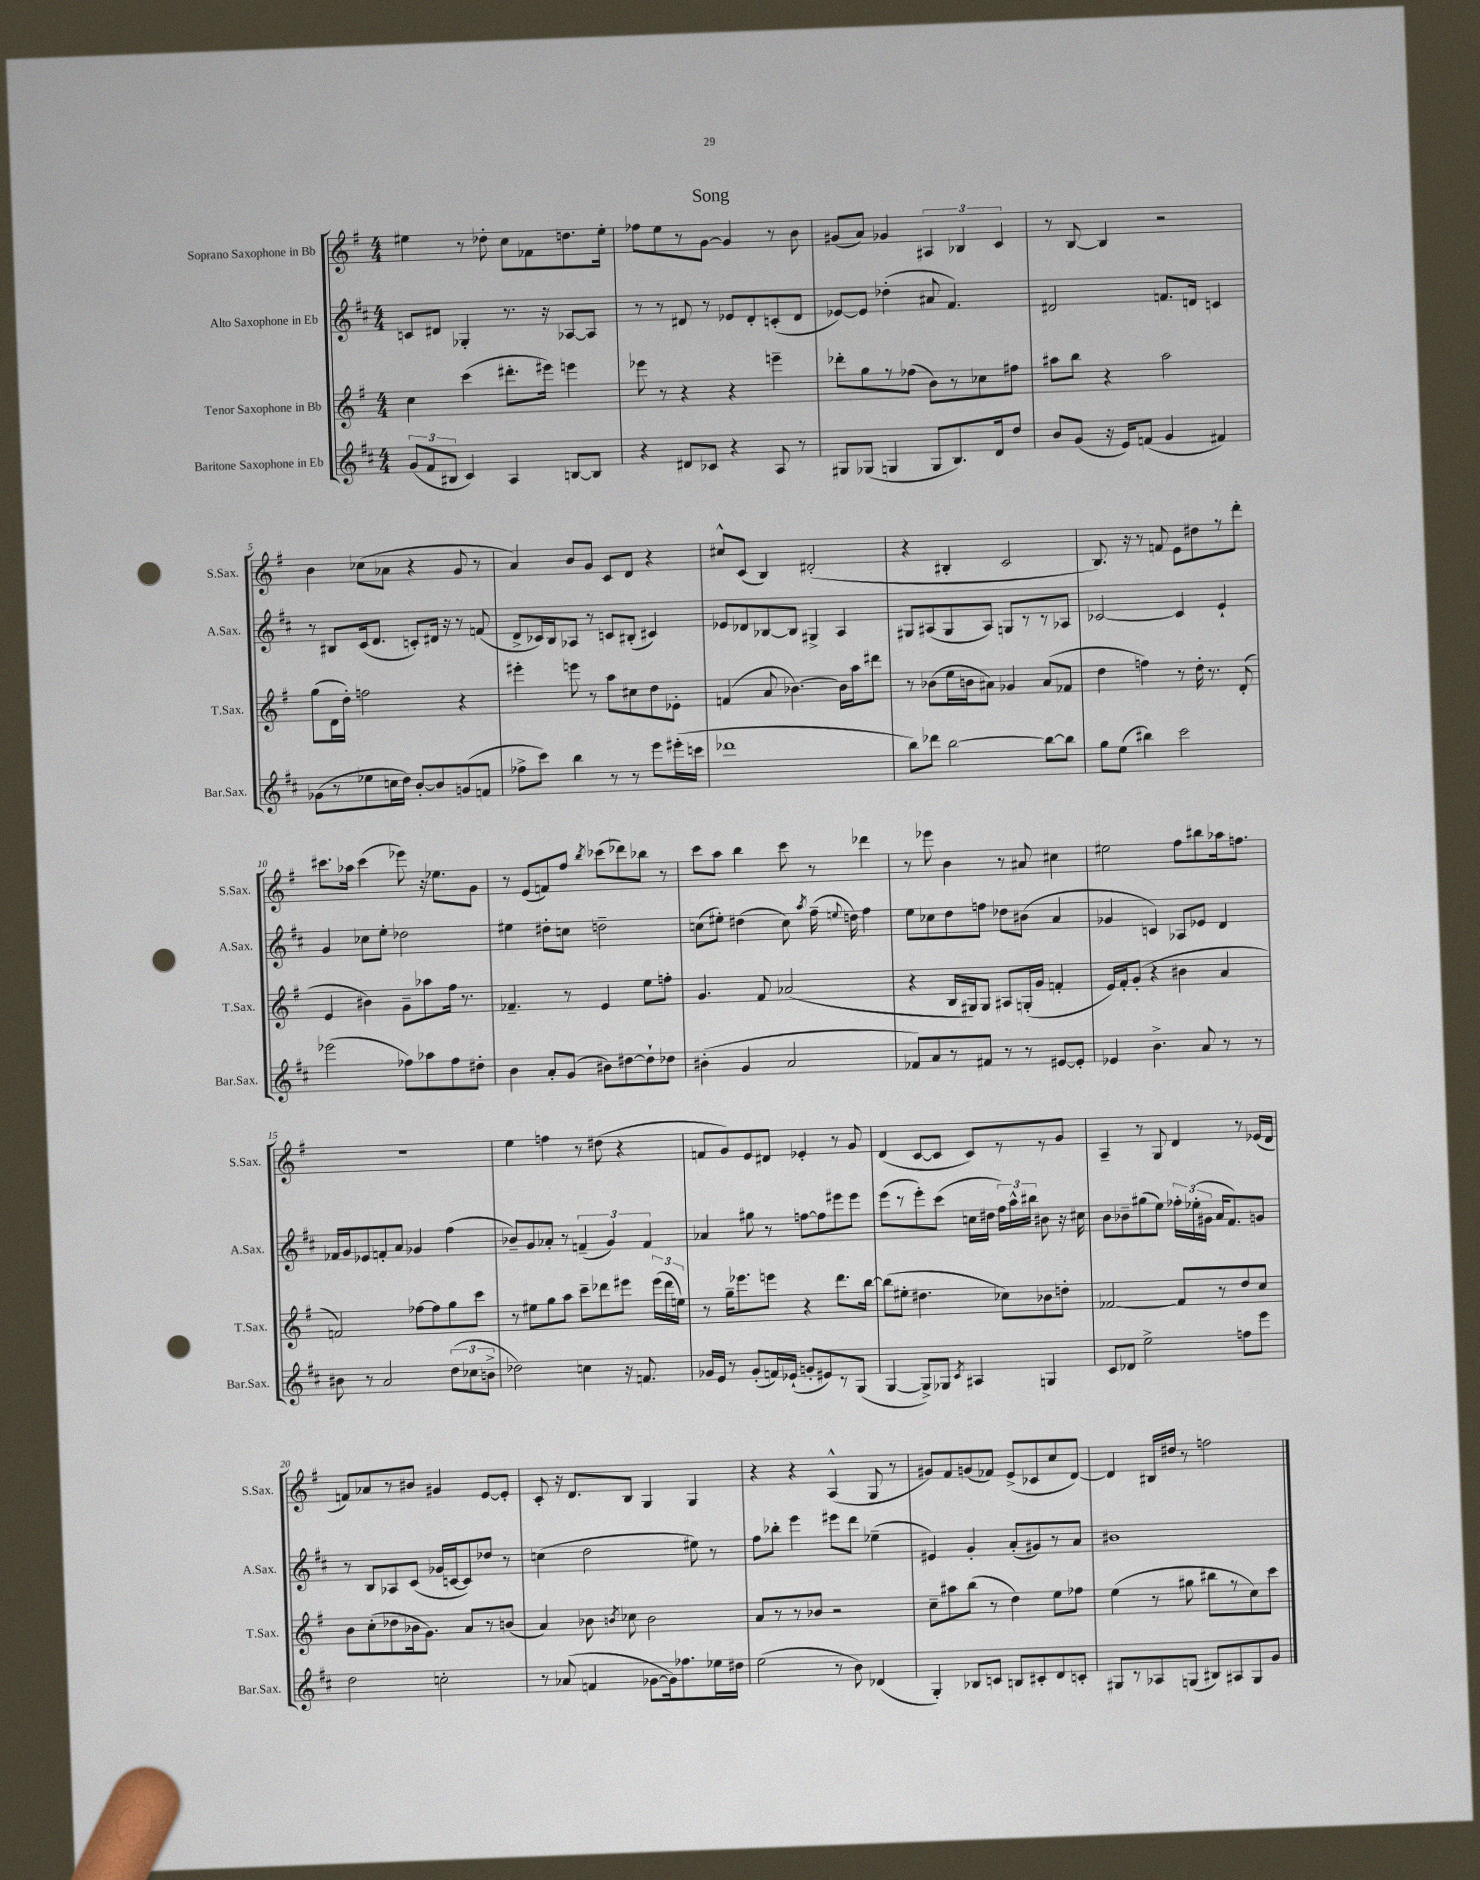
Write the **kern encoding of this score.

**kern	**kern	**kern	**kern
*staff4	*staff3	*staff2	*staff1
*clefG2	*clefG2	*clefG2	*clefG2
*k[f#c#]	*k[f#]	*k[f#c#]	*k[f#]
*M4/4	*M4/4	*M4/4	*M4/4
(12g	4cc	8c	4ee#
12f#	.	.	.
.	.	8d#	.
12B#	.	.	.
4c#)	(4ccc	4G-'	8r
.	.	.	8dd-'
4A	8.ddd#'	8.r	8cc
.	.	.	8f-
.	16eee#)	16r	.
[8B	4eee	[8A-	8.dd
8B]	.	8A-]	.
.	.	.	16ee#'
=	=	=	=
4r	8eee-	8r	8ff-
.	8r	8r	8ee
8d#	4r	8d#	8r
8c-	.	8r	[8g
4r	4r	8e-	4g]
.	.	8d#'	.
8A	4eee~	(8c'	8r
8r	.	8d#	8b
=	=	=	=
8G#	8ddd-'	[8e-)	(8g#
(8G-	8gg	8e-]	8a)
4G	8r	(4dd-'	4g-
.	(8ff-	.	.
8G	8b)	8a#	6A#
8.B)	8r	4.f#)	.
.	.	.	6B-
.	8cc-	.	.
16d	.	.	.
.	.	.	6c
8dd	8ff#	.	.
=	=	=	=
8b	8aa#	2d#	8r
(8g	8bb	.	[8B
16r	4r	.	4B]
16e)	.	.	.
(8f	.	.	.
4g	2aa#	8.f	2r
.	.	16d	.
4f#)	.	4c	.
=	=	=	=
(8g-	(8gg	8r	4b
8r	16d	8B#	.
.	16dd')	.	.
8ee-	2ff	(16c#	(8cc-
.	.	8.d	.
16cc	.	.	8a-
16dd)	.	.	.
[8b'	.	8c')	4r
8b]	.	16d#	.
.	.	16r	.
(8g	4r	8r	8g
8f	.	(8f	8r
=	=	=	=
8ff-^	4eee#'	8d^	4a)
8ccc#)	.	16c-)	.
.	.	16B	.
4bb	8eee	8A-	8b
.	8r	8r	8g
8r	8aa	8c	8c
8r	8cc#	(8B#'	8d
8eee	8dd	4c#)	4r
(16eee#'	8e-'	.	.
16ccc	.	.	.
=	=	=	=
1ddd-	(4f	8e-	8cc#^^
.	.	8d-	(8c
.	8a	[8B-	4B)
.	[4.b-)	8B-]	.
.	.	4G#^	(2d#'
.	16b-]	4A	.
.	16aa	.	.
.	8ddd#	.	.
=	=	=	=
8bb)	8r	8G#	4r
8ddd-	(8b-	(8A#	.
[2bb	16ee	8G#	4B#'
.	16b	.	.
.	8a#)	8A#)	.
.	4g-	8G	2c
.	.	8r	.
8bb_	(8a#	8r	.
8bb]	8f-	8A-	.
=	=	=	=
8gg	4dd	[2c-	8.B)
(8ee	.	.	.
.	.	.	16r
4bb#)	4ff)	.	8r
.	.	.	8f
2ccc#	8r	4c-]	8e
.	16dd'	.	8dd#
.	8.r	.	.
.	.	4e`	8r
.	(8d'	.	8ddd'
=	=	=	=
(2eee-	4e	4g	8.ccc#
.	.	.	16aa-
.	4b#)	8cc-	(4ccc#
.	.	8ee'	.
8ff-)	8g~	2dd-	8eee-)
8aa-	8aa-	.	16r
.	.	.	8.ee-
8ff-	16ff#	.	.
.	8.r	.	.
8dd#'	.	.	8g
=	=	=	=
4b	4.f-~	4ee#	8r
.	.	.	(8e
8a'	.	8dd#'	8f)
(8g	8r	8cc	8ff#
.	.	.	8qbb
8b#)	4e	2dd~	(8ccc-
[8dd#	.	.	8ddd-)
8dd#`]	8ee	.	8bb-
8dd-	8ff'	.	8r
=	=	=	=
(4b#'	4.g	(8cc	8ccc
.	.	8ee#')	8aa
4g	.	(4dd#	4bb
.	8f#	.	.
2a	(2a-	8cc)	8ccc
.	.	8qaa	.
.	.	(16ff#~	8r
.	.	8qqee	.
.	.	16dd)	.
.	.	4ff#	4ddd-
=	=	=	=
8f-)	4r	8ee	8r
8a	.	8cc-	8eee-
8r	16B	8dd	4b
.	16G#)	.	.
8f#	8G#	8ff	.
8r	8A#	8dd-	8r
8r	(16G'	(8b#	8a#
.	16g	.	.
[8e#	4f'	4a	4cc#
8e#']	.	.	.
=	=	=	=
4e-	16e)	4g-	2ee#
.	16f#'	.	.
.	(8g'	.	.
4.b^	4r	4c)	.
.	4b#	8A-	8ff#
8a	.	8e-	8bb#
8r	4a	4d	16aa-
.	.	.	8.ff
8r	.	.	.
=	=	=	=
8b#	2f)	16f-	1r
.	.	16g	.
8r	.	8e-	.
2a	.	8f'	.
.	.	8a	.
.	[8ff-	4g-	.
.	8ff-]	.	.
(12dd	8gg	(4ff#	.
12cc-	.	.	.
.	8ccc	.	.
12b^	.	.	.
=	=	=	=
2dd-)	8r	8b-~)	4ee
.	8ee#	8g	.
.	8gg	8a-'	4ff
.	8aa	8r	.
4cc	8ccc~	(6f~	8r
.	8ddd-	.	(8dd#
.	.	6g)	.
16r	8eee#	.	4r
8.f	.	.	.
.	.	6f	.
.	(24eee#	.	.
.	24ddd-	.	.
.	24ee)	.	.
=	=	=	=
16g-	8r	4a-	8f
16e	.	.	.
8r	16gg~	.	8g)
.	8.eee-	.	.
(8g-'	.	8gg#	8e
16f)	8eee	8r	8d#
(16e-`	.	.	.
8g'	4r	[8ff	4e-'
8e#)	.	8ff]	.
8r	8.ddd	8eee#	8r
(8G	.	8eee#	8g
.	[16bb	.	.
=	=	=	=
[4G	(8bb]	(8eee	(4d
.	8ee#'	8r	.
8G^])	4.dd#	8eee')	[8c
8G-	.	(8ccc#	8c]
8qc#	.	.	.
4A#	.	16cc	8c)
.	.	16dd#	.
.	8cc-)	24ff#)	8r
.	.	24aa^^	.
.	.	24bb#	.
4G	8b-	8b#	8r
.	8dd'	16r	8g
.	.	16cc#	.
=	=	=	=
8c#	[2f-	8b	4A~
8d-	.	8b-~	.
2ee^	.	(8gg#	8r
.	.	8ee)	8G
.	8f-]	24ff-'	4d
.	.	(24ee-'	.
.	.	24g#	.
.	8r	16a	.
.	.	8.f#)	.
8ff	8dd	.	8r
8eee	8cc	8g	(16e-
.	.	.	16d
=	=	=	=
2dd	8b	8r	8f)
.	(8cc'	8B	8a-
.	8dd-	8A-	8r
.	16b-	(8c#	8b#
.	8.g)	.	.
2cc'	.	16g-	4g#
.	.	[16c	.
.	8a	8c])	.
.	8r	8dd-	[8e
.	(8b	8r	8e']
=	=	=	=
8r	4a)	(4cc	8c'
(8a-	.	.	16r
.	.	.	8.d
4f	8b-	2dd	.
.	8qb	.	.
.	8cc-	.	8B
[8g-	2b	.	4G
16g-])	.	.	.
8.ff-	.	.	.
.	.	8ee#)	4G
16ee-	.	8r	.
16dd#	.	.	.
=	=	=	=
(2ee	8a	8ff#	4r
.	8r	8bb-'	.
.	8r	4eee	4r
.	8b-	.	.
8r	2r	8eee#	(4A^^
8b)	.	8ddd	.
(4d-	.	(4ee-~	8G
.	.	.	8r
=	=	=	=
4G')	8cc~	4e#)	8g#)
.	8aa#	.	8f#
8B-	(8bb	4g'	(8g
8c	8r	.	8f-)
8B	4dd)	(8a'	(8e^
8c#'	.	8g#)	8c-
8d	8ee	8r	8cc
8c'	8ff-	8a	[8d)
=	=	=	=
8G#	(4ee	1b#	4d]
8r	.	.	.
8A-	8r	.	16B#
.	.	.	16dd#
(8G	8gg#	.	8r
8B#)	8bb#	.	2ff
8A#	8r	.	.
8G	8cc)	.	.
8g	8ccc	.	.
==	==	==	==
*-	*-	*-	*-
